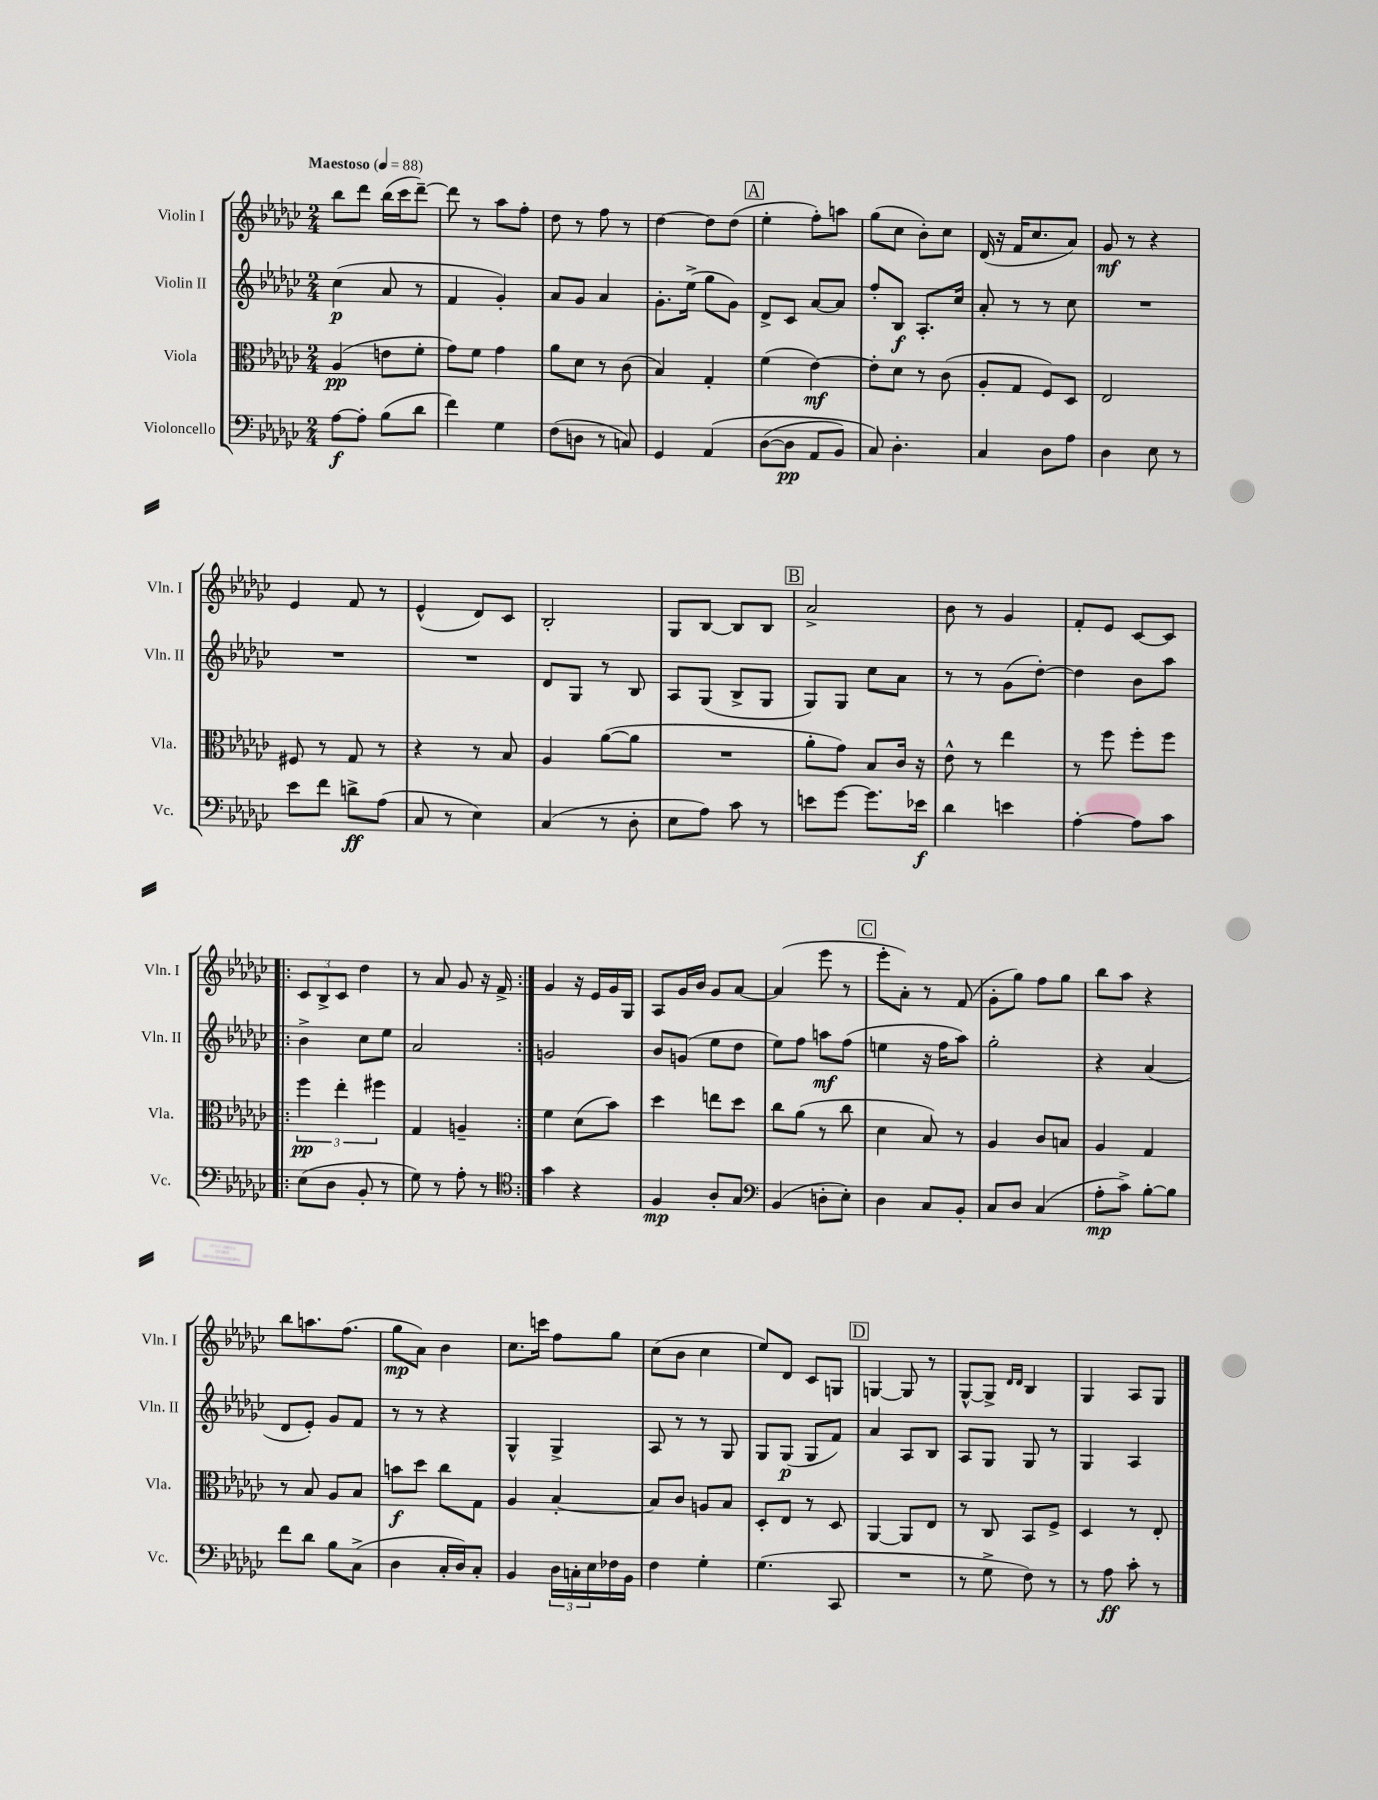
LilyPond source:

<<
\new StaffGroup <<
\new Staff = "s0" \with { instrumentName = "Violin I" shortInstrumentName = "Vln. I" } {
    \clef treble \key ges \major \numericTimeSignature \time 2/4 \tempo "Maestoso" 4 = 88
    bes''8 des'''8 bes''16( ces'''16 des'''8~--) |
    des'''8 r8 aes''8 f''8-. |
    des''8 r8 f''8 r8 |
    des''4~ des''8 des''8( |
    \mark \markup { \box "A" } ees''4-. f''8-.) a''8 |
    ges''8( ces''8 bes'8-.) ces''8 |
    des'16( r16 f'16 ces''8. aes'8) |
    ges'8\mf r8 r4 |
    ees'4 f'8 r8 |
    ees'4-^( des'8) ces'8 |
    bes2-. |
    ges8 bes8~ bes8 bes8 |
    \mark \markup { \box "B" } aes'2-> |
    bes'8 r8 ges'4 |
    f'8-. ees'8 ces'8~ ces'8 |
    \repeat volta 2 { \tuplet 3/2 { ces'8 bes8-> ces'8 } des''4 |
    r8 aes'8 ges'8 r16 f'16-> | }
    ges'4 r16 ees'16 ges'16 ges16 |
    aes8 ges'16 bes'16 ges'8 aes'8~ |
    aes'4( ees'''8 r8 |
    \mark \markup { \box "C" } ees'''8-. aes'8-.) r8 f'8( |
    ges'8-. ges''8) f''8 ges''8 |
    bes''8 aes''8 r4 |
    bes''8 a''8. f''8.( |
    ges''8\mp aes'8) bes'4 |
    ces''8. c'''16 f''8 ges''8 |
    ces''8( bes'8 ces''4 |
    ees''8) des'8 ces'8 g8 |
    \mark \markup { \box "D" } g4~ g8 r8 |
    ges8~-^ ges8-> \grace { des'16 des'16 } bes4 |
    ges4 aes8 ges8 \bar "|." |
}
\new Staff = "s1" \with { instrumentName = "Violin II" shortInstrumentName = "Vln. II" } {
    \clef treble \key ges \major \numericTimeSignature \time 2/4
    ces''4\p( aes'8 r8 |
    f'4 ges'4-.) |
    aes'8 ges'8 aes'4 |
    ges'8.-. ees''16->( ges''8 ges'8) |
    \mark \markup { \box "A" } des'8-> ces'8 aes'8~ aes'8 |
    f''8-. bes8\f aes8.-. ces''16 |
    aes'8-. r8 r8 ces''8 |
    R2 |
    R2 |
    R2 |
    des'8 ges8 r8 bes8 |
    aes8 ges8( bes8-> ges8 |
    \mark \markup { \box "B" } ges8) ges8 ces''8 aes'8 |
    r8 r8 ges'8( des''8~-.) |
    des''4 bes'8 aes''8 |
    \repeat volta 2 { bes'4-> ces''8 ees''8 |
    aes'2 | }
    g'2 |
    bes'8 g'8( ees''8 des''8 |
    ees''8) f''8 a''8\mf f''8( |
    \mark \markup { \box "C" } e''4 r16 f''16 aes''8) |
    ges''2-. |
    r4 aes'4( |
    des'8 ees'8-.) ges'8 f'8 |
    r8 r8 r4 |
    ges4-^ ges4-> |
    aes8 r8 r8 ges8 |
    ges8 ges8\p( ges8 f'8) |
    \mark \markup { \box "D" } aes'4 aes8 bes8 |
    aes8 ges8 ges8 r8 |
    ges4 aes4 \bar "|." |
}
\new Staff = "s2" \with { instrumentName = "Viola" shortInstrumentName = "Vla." } {
    \clef alto \key ges \major \numericTimeSignature \time 2/4
    aes4\pp( e'8 f'8-. |
    ges'8) f'8 ges'4 |
    aes'8 des'8 r8 ces'8( |
    bes4) ges4-. |
    \mark \markup { \box "A" } f'4( ees'4~\mf) |
    ees'8-. des'8 r8 ces'8( |
    aes8-. ges8 f8) des8 |
    ees2 |
    fis8 r8 ges8 r8 |
    r4 r8 bes8 |
    aes4 aes'8~( aes'8 |
    R2 |
    \mark \markup { \box "B" } aes'8-. ges'8) bes8 ces'16 r16 |
    ees'8-^ r8 ees''4 |
    r8 f''8 f''8-. f''8 |
    \repeat volta 2 { \tuplet 3/2 { f''4\pp ees''4-. fis''4 } |
    ges4 a4-- | }
    f'4 des'8( bes'8) |
    des''4 e''8 des''8 |
    ces''8 aes'8( r8 ces''8 |
    \mark \markup { \box "C" } des'4 bes8) r8 |
    aes4 ces'8 b8 |
    aes4 ges4 |
    r8 bes8 aes8 bes8 |
    b'8\f des''8 ces''8 ges8 |
    aes4 bes4~-. |
    bes8 ces'8 a8 bes8 |
    des8-. ees8 r8 des8 |
    \mark \markup { \box "D" } aes,4~ aes,8 ees8 |
    r8 ces8 bes,8 f8-> |
    des4 r8 ees8-. \bar "|." |
}
\new Staff = "s3" \with { instrumentName = "Violoncello" shortInstrumentName = "Vc." } {
    \clef bass \key ges \major \numericTimeSignature \time 2/4
    aes8~\f aes8-. bes8( des'8 |
    f'4) ges4 |
    f8( d8 r8 c8) |
    ges,4 aes,4\( |
    \mark \markup { \box "A" } des8~( des8\pp aes,8 bes,8) |
    ces8\) des4.-. |
    ces4 des8 aes8 |
    des4 ees8 r8 |
    ees'8 f'8 d'8->\ff aes8( |
    ces8 r8 ees4) |
    ces4( r8 des8-. |
    ees8 aes8) ces'8 r8 |
    \mark \markup { \box "B" } e'8 ges'8~ ges'8. ees'16\f |
    des'4 e'4 |
    aes4~-. aes8 ces'8 |
    \repeat volta 2 { ees8( des8 bes,8-. r8 |
    ges8) r8 aes8-. r8 | }
    \clef tenor ges'4 r4 |
    f4\mp aes8-. ges8 |
    \clef bass bes,4( d8-. ees8-.) |
    \mark \markup { \box "C" } des4 ces8 bes,8-. |
    ces8 des8 ces4( |
    aes8-.\mp ces'8->) bes8~-. bes8 |
    f'8 des'8 bes8 ces8->( |
    des4 ces16-. des16) ces8-. |
    bes,4 \tuplet 3/2 { des16 c16-. ees16 } fes16 bes,16 |
    f4 ges4-. |
    ges4.( ces,8 |
    \mark \markup { \box "D" } R2 |
    r8 ges8-> f8) r8 |
    r8 aes8\ff ces'8-. r8 \bar "|." |
}
>>
>>
\layout { \context { \Score \remove "Bar_number_engraver" } }
